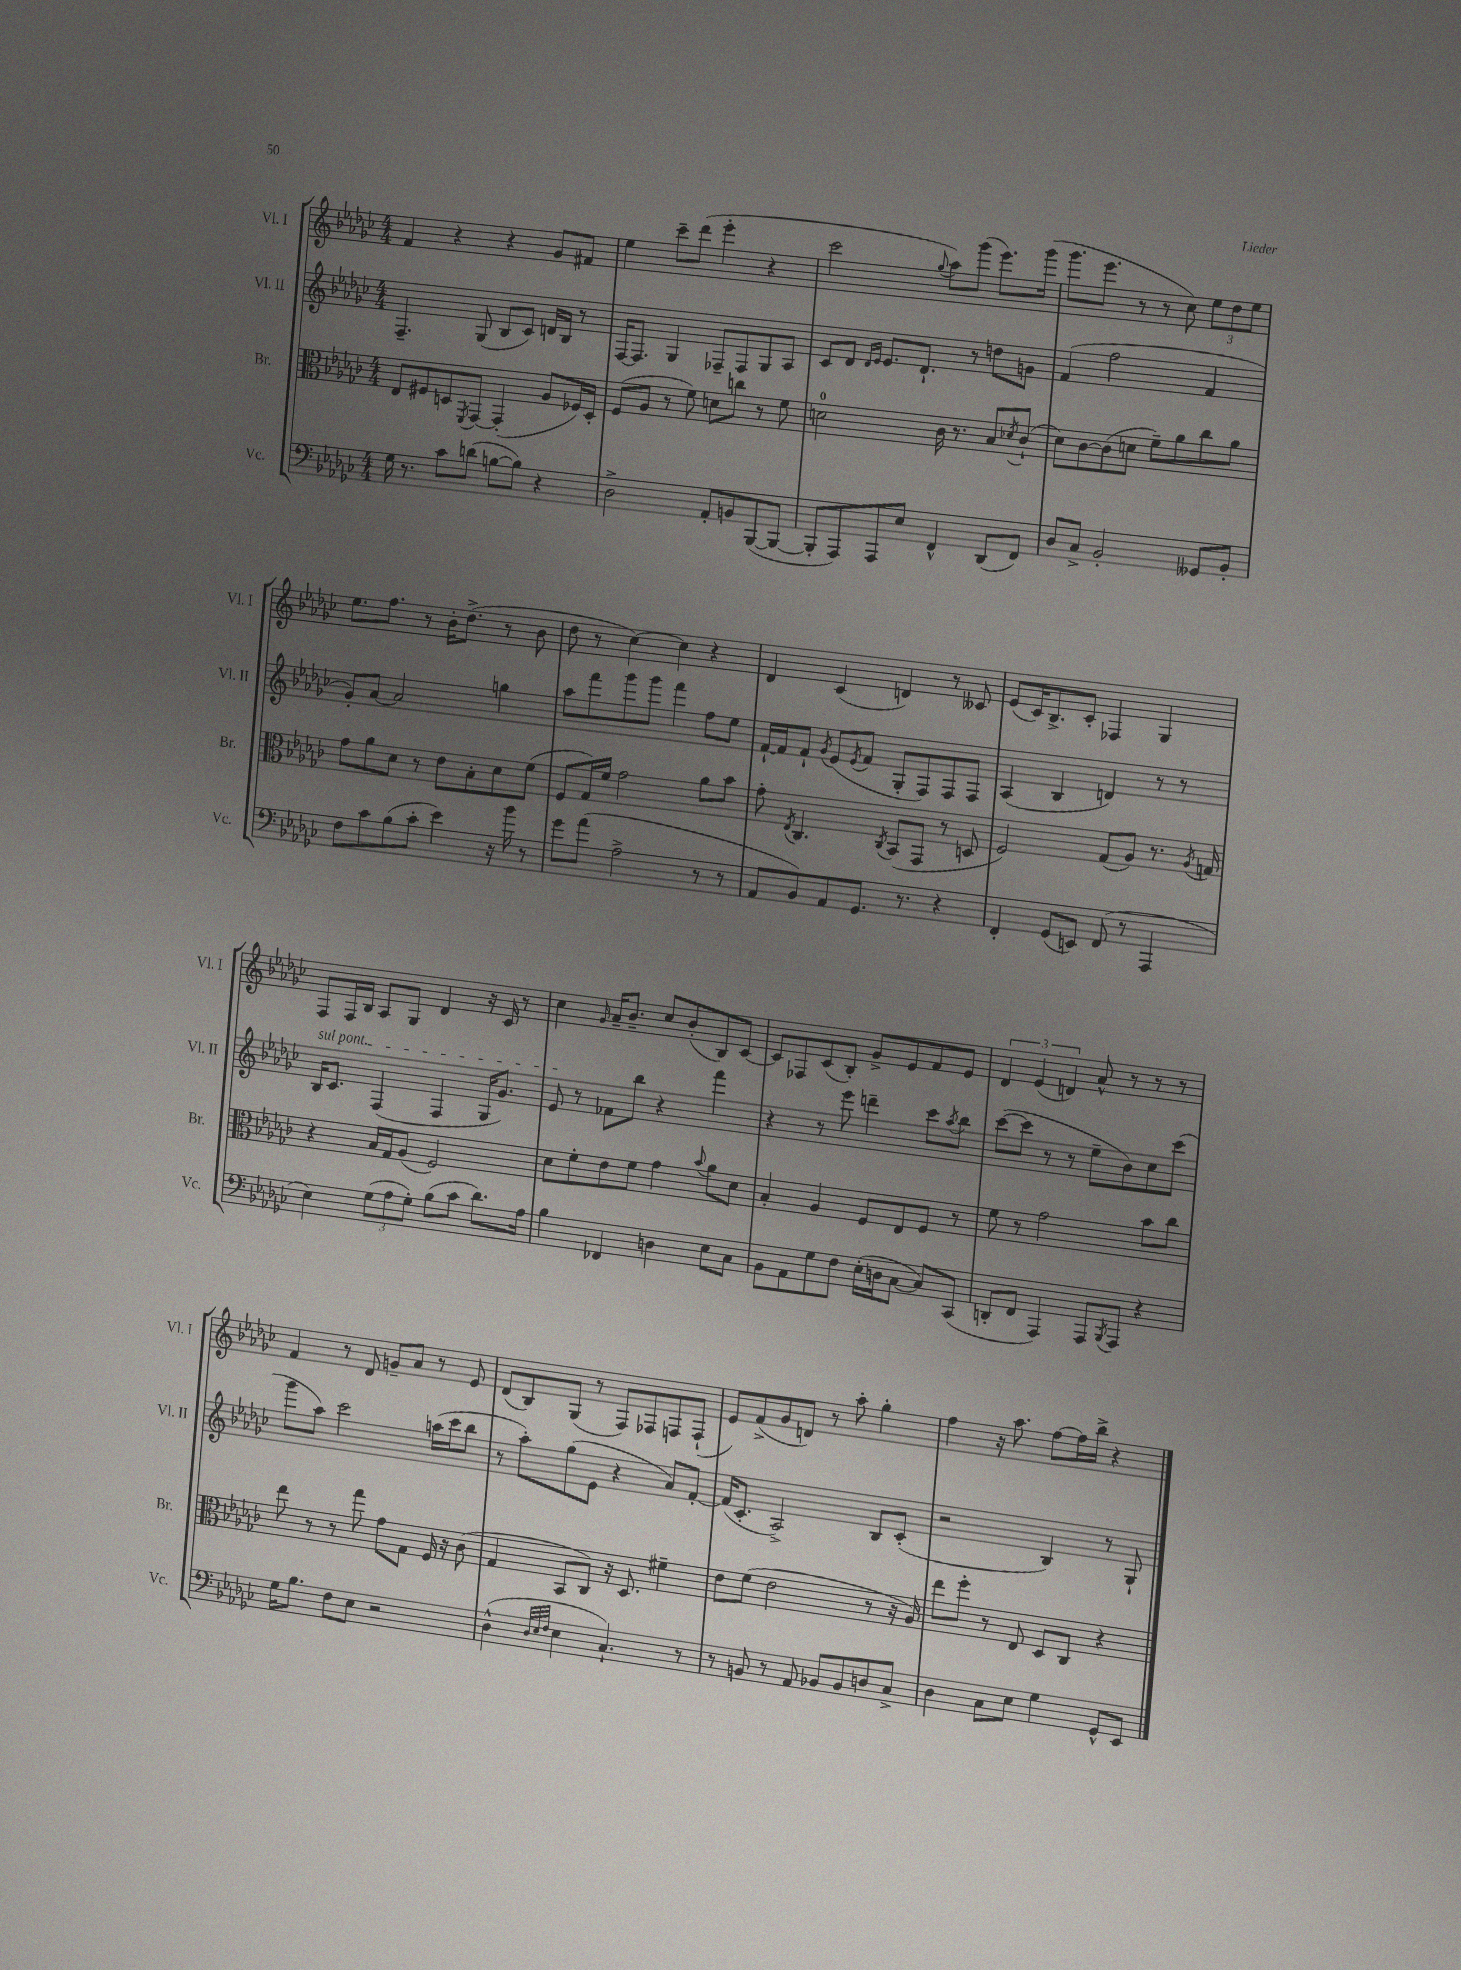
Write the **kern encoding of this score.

**kern	**kern	**kern	**kern
*staff4	*staff3	*staff2	*staff1
*clefF4	*clefC3	*clefG2	*clefG2
*k[b-e-a-d-g-c-]	*k[b-e-a-d-g-c-]	*k[b-e-a-d-g-c-]	*k[b-e-a-d-g-c-]
*M4/4	*M4/4	*M4/4	*M4/4
16G-	8E-	4.F~	4f
8.r	.	.	.
.	8F#	.	.
8c-	8D	.	4r
.	8qFF	.	.
(8d	[8GG-	(8G-	.
[8B	(4GG-']	8B-	4r
8B])	.	8c-)	.
4r	8A-	16d	8g-
.	.	16B-	.
.	16F-)	8r	8f#
.	16D'	.	.
=	=	=	=
2D-^	(8F	[16F	4ee-
.	.	8.F]	.
.	8A-	.	.
.	8r	4G-	8ccc-~
.	8f)	.	(8ddd-
8AA-'	8d	8F-~	4eee-'
8BB	8cc	8F-	.
([8BBB-	8r	8G-	4r
8BBB-_	8f	8A-	.
=	=	=	=
8BBB-']	2d	8c-	2ccc-
8AAA-)	.	8d-	.
.	.	16qqd-	.
.	.	16qqe-	.
8AAA-	.	8.e-	.
8E-	.	.	.
.	.	8.d-`	.
.	.	.	8qqgg-
4FF^^	16c-	.	8aa-)
.	8.r	.	.
.	.	8r	(8ggg-
(8DD-	8B-	8dd	8.eee-)
.	8qd-	.	.
8FF)	(8c-`	8g	.
.	.	.	(16ggg-
=	=	=	=
8D-	8d-)	(4f	8.ggg-
8C-^	[8c-	.	.
.	.	.	8.eee-
2BB-'	(8c-]	2ff	.
.	8d	.	8r
.	8f~)	.	8r
.	8a-	.	8cc-)
8GG--	8cc-	4f	12ee-
.	.	.	12dd-
8BB-'	8a-	.	.
.	.	.	12ee-
=	=	=	=
8F	8g-	8g-')	8.ee-
8c-	8a-	[8a-	.
.	.	.	8.ff
(8B-	8d-	2a-]	.
8c-'	8r	.	8r
4e-)	8e-	.	16b-'
.	.	.	(8.dd-^
.	8B-'	.	.
16r	8d-	4gg	8r
16b-	.	.	.
8r	(8f	.	8b-
=	=	=	=
8g-	8F	8aa-	8dd-
(8a-	16G-)	8fff	8r
.	16f	.	.
2A-^	2g-	8ggg-	[4cc-)
.	.	8ggg-	.
.	.	4fff	4cc-]
8r	8a-	8ff	4r
8r	8b-	8ee-	.
=	=	=	=
8AA-	8g-'	[16f`	4d-
.	.	16f]	.
.	8qE-	.	.
8BB-)	4.C-	8f`	.
.	.	8qg-	.
8AA-	.	(8e-	(4c-
.	.	8qe-	.
8.GG-	.	8f	.
.	8qC-	.	.
.	(8BB-	8G-'	4d)
8.r	.	.	.
.	8GG-	8F)	.
4r	8r	8F	8r
.	8D	8F	8c--
=	=	=	=
4FF'	2F)	(4A-	(8e-
.	.	.	16c-)
.	.	.	8.B-^
(8GG-	.	4B-	.
8EE)	.	.	8c-'
(8FF	(8G-	4d)	4F-
8r	8A-)	.	.
4AAA-	8.r	8r	4G-
.	.	8r	.
.	8qA-	.	.
.	16G	.	.
=	=	=	=
4E-)	4r	16B-	8F
.	.	8.c-	.
.	.	.	16F
.	.	.	16B-
(12G-	16B-	(4F	8A-
.	16G-	.	.
12A-	.	.	.
.	(8A-	.	8G-
12G-')	.	.	.
(8B-	2F)	4F	4d-
8c-	.	.	.
8.d-)	.	16G-	16r
.	.	8.g-)	16c-
.	.	.	8r
16A-	.	.	.
=	=	=	=
4B-	8d-	8e-	4cc-
.	8f'	8r	.
.	.	.	16qqg-
4FF-	8e-	8f-	16a-~
.	.	.	8.b-~
.	8f	8bb-	.
4D	4g-	4r	8cc-
.	.	.	(8b-'
.	8qqb-	.	.
8E-	8a-	4fff	8B-)
8C-	8d-	.	[8c-
=	=	=	=
8BB-	4B-'	4r	8c-]
8AA-	.	.	8F-
8G-	4A-	8r	(8c-
8F	.	8eee-	8B-')
(16E-'	8F	4ddd~	8g-^
16D	.	.	.
[8C-	8E-	.	8e-
8C-])	8F	8ccc-	8f
.	.	8qaa-	.
(8CC-	8r	8bb-	8e-
=	=	=	=
8DD'	8f	([8ccc-	6d-
8FF	8r	8ccc-]	.
.	.	.	(6e-
4AAA-)	2g-	8r	.
.	.	.	6d)
.	.	8r	.
8AAA-	.	8ee-~	8a-^^
8qBBB-	.	.	.
8AAA-	.	8b-)	8r
4r	8b-	8cc-	8r
.	8cc-	(8ccc-	8r
=	=	=	=
16G-	8ee-	8ggg-	4f
8.B-	.	.	.
.	8r	8aa-)	.
8F	8r	2ccc-	8r
8E-	8gg-	.	8d-
2r	8g-	.	8g~
.	8G-	.	8a-
.	16F	(16aa	8r
.	16r	16ccc-	.
.	(8c-	8bb-	8e-
=	=	=	=
(4D-^^	4G-	8r	(8d-
.	.	8aa-')	8B-)
32qqD-	.	.	.
32qqE-	.	.	.
32qqF	.	.	.
4E-	8BB-	(8gg-	(8G-
.	8C-)	8e-	8r
4.C-`)	16r	4r	8F)
.	8.D-	.	.
.	.	.	8F-
.	4f#~	8a-)	8F
8r	.	[8f'	(8F`
=	=	=	=
8r	8e-	(16f]	8e-)
.	.	8.c-'	.
8BB	(8f	.	(8f^
8r	2e-	2A-^)	8g-
8AA-	.	.	8d)
8BB-	.	.	8r
8BB-	.	.	8aa-'
8D	8r	8B-	4gg-'
8C-^	16r	(8c-'	.
.	16A-)	.	.
=	=	=	=
4D-	8ee-	2r	4ff
.	8ff'	.	.
8C-	8r	.	16r
.	.	.	8.aa-
8E-	8E-	.	.
4G-	8D-	4B-)	[8ff
.	8C-	.	16ff]
.	.	.	16bb-^
8GG-^^	4r	8r	4r
8EE-	.	8G-`	.
==	==	==	==
*-	*-	*-	*-
